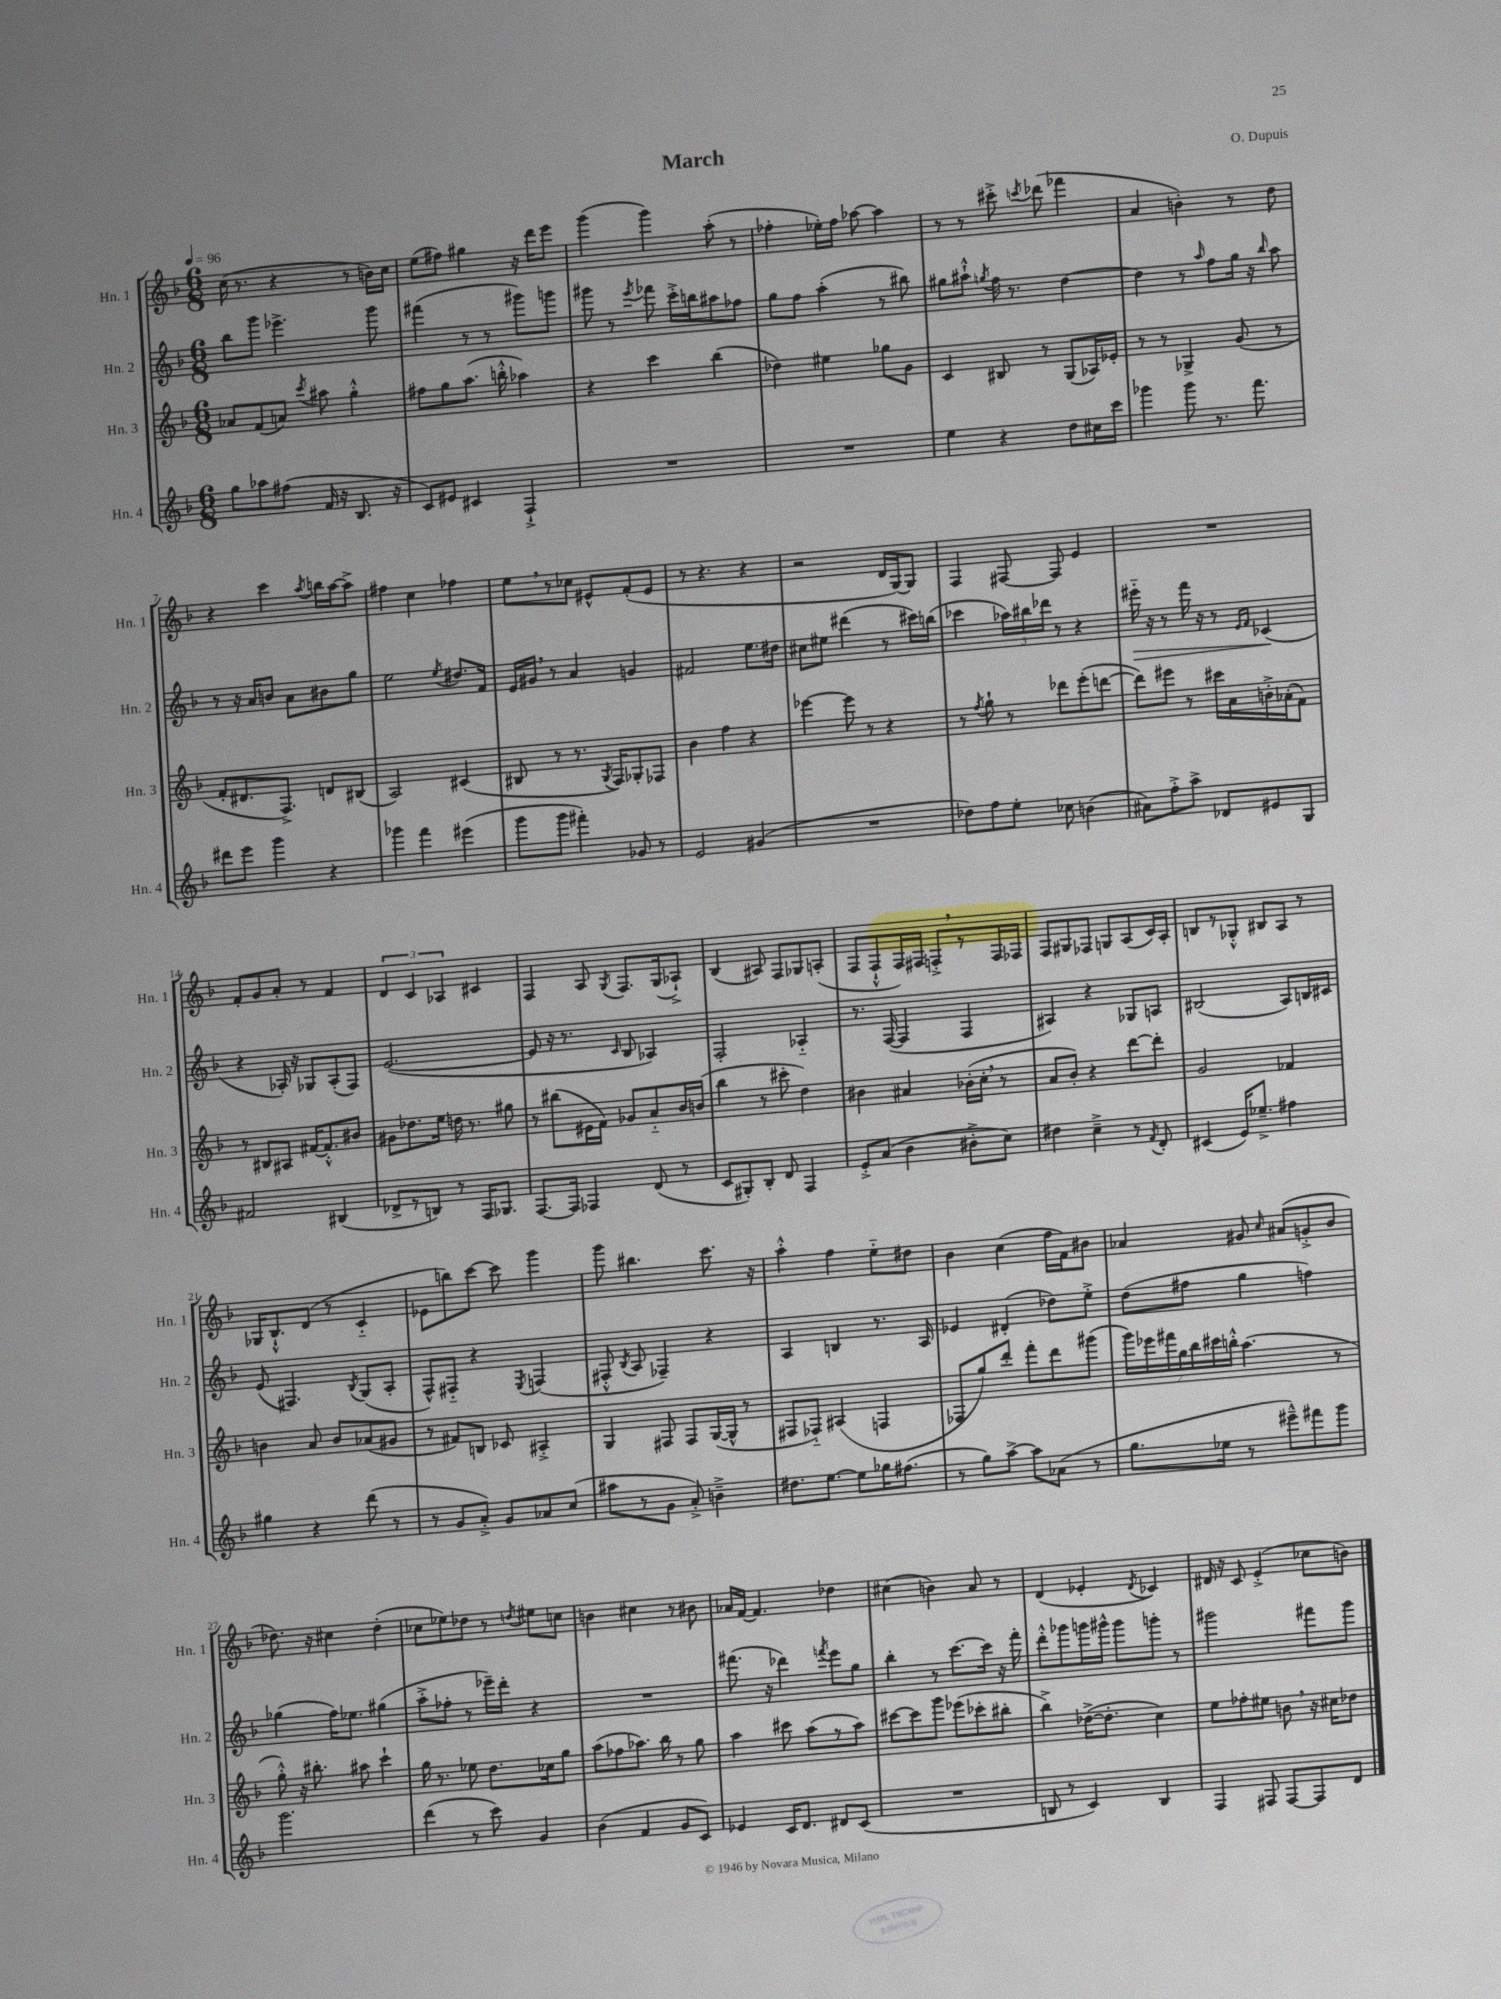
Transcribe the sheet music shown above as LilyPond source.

\header { title = "March" composer = "O. Dupuis" }
<<
\new StaffGroup <<
\new Staff = "s0" \with { instrumentName = "Hn. 1" shortInstrumentName = "Hn. 1" } {
    \clef treble \key f \major \numericTimeSignature \time 6/8 \tempo 4 = 96
    \autoBeamOff c''16( r8. r4 r8 b'16[) c''16] |
    e''8[( fis''8]) gis''4 r16 d'''16[ e'''8] |
    g'''4( g'''4) a''8-.( r8 |
    fes''4-. ees''16[-.) fes''16] aes''8~ aes''4 |
    r8 r8 cis'''8-.-> \acciaccatura { c'''8 } des'''8( fes'''4 |
    a'4 b'4-.) r8 d''8 |
    r4 c'''4 \acciaccatura { a''8 } b''16[ a''16~ a''8]-> |
    fis''4 c''4 fes''4 |
    e''8[ \breathe r8 ces''8] eis'8[-^ f'8-.( eis'8] |
    r8 r4. r4 |
    r2 d'16[ g16~) g8] |
    f4 fis8~ fis8 e'4 |
    R2. |
    f'8[-. g'8 a'8]-. r8 f'4 |
    \tuplet 3/2 { d'4 c'4 aes4 } cis'4 |
    f4 a8 \acciaccatura { g8 } f8.[ g16( aes8]-!->) |
    bes4( ais8) f8[ ges8 a8]-.( |
    f8[ f8-!-^ f16) fis16] f8[-.-> \breathe r8 f16 fes16] |
    f8[ gis8 fes8] g8[ a8( c'16) a16]-. |
    b8[ r8 ges8]-.-^ bis8[ a8] r8 |
    ges16[ bes8.-!-^ d'8]( r8 c'4-_ |
    ees'8[ b''8) c'''8]~ c'''8 g'''4 |
    g'''8 bis''4. c'''8. r16 |
    a''4-.-^ f''4 e''8[-_ dis''8] |
    bes'4 c''4( f''16[ f'16) bis'8] |
    aes'4 gis'8 \grace { c''16 } ais'8[( g'8-.-> bes'8] |
    des''8.) r16 cis''4 des''4-.( |
    ces''8[ ees''8) des''8] r8 \acciaccatura { d''8 } eis''8[ c''8] |
    b'4 cis''4 r8 bis'8 |
    aes'16[ f'16]~ f'4. des''4 |
    cis''4( b'4) a'8 r8 |
    d'4( ees'4-. \acciaccatura { d'8 } ces'4) |
    dis'16 r16 c'8 e'4-.->( ces''8[ b'8]) \bar "|." |
}
\new Staff = "s1" \with { instrumentName = "Hn. 2" shortInstrumentName = "Hn. 2" } {
    \clef treble \key f \major \numericTimeSignature \time 6/8
    \autoBeamOff bes''8[ g'''8] ees'''4.-> g'''8 |
    fis'''4( r8 r8 gis'''8[) g'''8] |
    gis'''8 r8 \acciaccatura { e'''8 } fes'''8 c'''16[-.-> b''16 ais''8 fes''8] |
    g''8[ f''8] a''4-.( r8 bis''8) |
    gis''8[ ais''8]-!-^ \acciaccatura { g''8 } f''16 r8. d''4~ |
    d''4 r8 \grace { a''16 } f''8[ g''16] r16 \grace { bes''16 } a''8 |
    r8 r16 a'16[ b'8] a'8[ bis'8 g''8] |
    e''2 \acciaccatura { e''8 } dis''8.[ f'16] |
    e'16[ gis'16] \breathe r8 a'4 g'4 |
    fis'2 e''8.[ dis''16] |
    cis''8[ eis''8] dis'''4( r8 cis'''16[) b''16]( |
    ces'''4 \tuplet 3/2 { aes''16[) bis''16 des'''16] } r8 r4 |
    eis'''16-_\> r16 r8 f'''16 r16 r8 \grace { e'16[ f'16] } ces'4\!( |
    r4 aes16-.) r16 ges8[ aes8-.( f8]) |
    e'2.~( |
    e'8 r16 r8. \grace { c'16 } bes8 aes4) |
    f2-. aes4-_ |
    r8. f16~( f4 f4 |
    ais4) r4 ges8[ a8] |
    bis2( a8[) b16 cis'16] |
    e'8( fis4.) \acciaccatura { bes8 } g8[( a8]-. |
    f8[-^) fis8]-_ r4 \acciaccatura { e8 } f4( |
    fis8-.-^ \acciaccatura { bes8 } a8 fes4--) r4 |
    a4 b4 r8. a16 |
    ees'4 dis'4-.( des''8[) e''8]-.-> |
    d''8[( fis''8] g''4 f''4) |
    ges''4( f''16[) ees''8.] gis''4( |
    a''8[-.-> fes''8]-. r8 ees'''16[--) d'''16]-. r4 |
    R2. |
    fis'''8.( r16 des'''4) \acciaccatura { f'''8 } e'''8[ g''8] |
    bes''4-. r8 c'''8.[~ c'''16] r16 f'''16-. |
    d'''8[-.-^ ges'''8 g'''16 gis'''16]-^ gis'''8[ g'''8]-. r8 |
    gis'''2 fis'''8[ gis'''8] \bar "|." |
}
\new Staff = "s2" \with { instrumentName = "Hn. 3" shortInstrumentName = "Hn. 3" } {
    \clef treble \key f \major \numericTimeSignature \time 6/8
    \autoBeamOff aes'8[ f'8( a'8]) \acciaccatura { c'''8 } ais''8 g''4-.-^ |
    fis''8[ g''8 a''8.]( b''16-.-^ aes''4) |
    r4 c'''4 bes''4( |
    des''4) eis''4 ges''8[ g'8] |
    c'4 bis8 r8 g8[( aes16) ees'16]-. |
    r8 r8 ges4-> g'8( r8 |
    f'8[-. dis'8. f8.]->) d'8[ bis8]( |
    a2) cis'4( |
    bis8 r8 r8. \acciaccatura { g8 } f16[) ges8-. fes8] |
    bes'4 f''4 r4 |
    ees'''4~ ees'''8 r8 r4 |
    r8 \acciaccatura { f''8 } g''8-! r8 des'''8[ e'''8-.( d'''8]~ |
    d'''8[) eis'''8] r8 cis'''16[ a'16 b'16-.-> aes'16-.( f'8]) |
    r8 bis8[ ais8] fis'16[~ fis'8.-.-^ bis'8] |
    gis'8[ des''8. e''16] d''16 r8. gis''8 |
    r8 bis''8[( eis'16 f'16]) ges'8[ a'8-_ bes'16 b'16]( |
    bes''4 r8 cis'''8-. d''4) |
    bis'4 ais'4 bes'16[-.( c''16]-. \breathe r8 |
    a'8[ bes'8]-.) r4 d'''8[~ d'''8]-. |
    g'2 fes'4 |
    b'4 a'8 b'8[ aes'8( gis'8] |
    r8 fis'8[) b8] ces'8 ais4-.-> |
    g4 fis8 fis8[ g16~( g16]-^ r8 |
    fis8[ fes8]-_) ais4( f4 |
    fes8[ g''8) d'''8]-. f'''8[-. d'''8 gis'''8]( |
    \tuplet 7/4 { g'''16[) ees'''16 fis'''16 g''16 bes''16 cis'''16 b''16]-.-^ } a''4.( r8 |
    g''8-.-^) r16 bis''8.-. ais''8 c'''4-! |
    g''16 r8. ees''8 d''8.[ ces''16 g''8] |
    a''8[( fes''8 aes''8.]) bes''16 r8 g''8 |
    a''4 cis'''8 a''8[( r8 a''8]) |
    cis'''8[~ cis'''8 g'''8] ees'''8[( ces'''8-. bis''8]-. |
    bes''4->) des''16[~->( des''8.]-. c''4) |
    e''8[ fes''8-. eis''8] b'8 \breathe r16 cis''16[ des''8] \bar "|." |
}
\new Staff = "s3" \with { instrumentName = "Hn. 4" shortInstrumentName = "Hn. 4" } {
    \clef treble \key f \major \numericTimeSignature \time 6/8
    \autoBeamOff g''8[ aes''8 fis''8]( f'16 r16 bes8. r16 |
    c'8[) eis'8] cis'4 f4-!-> |
    R2. |
    R2. |
    e''4 r4 d''8[ cis''16 c'''16] |
    ges'''4 ges'''8 r8. f'''8. |
    dis'''8[ e'''8] g'''4 r4 |
    ges'''4 f'''4 eis'''4( |
    g'''8[ g'''8] fis'''4-.) ges'8 r8 |
    e'2 gis'4( |
    R2. |
    des''8[) f''8 e''8]-. ces''8 b'4( |
    ais'8[) f''8-.-> a''8]-> des'8[ eis'8 g8] |
    fis'2 bis4( |
    des'8[-> r8 b8]) r8 f16[ ges8.] |
    f8.[~ f16] fes4 d'8( r8 |
    c'8[ gis8-.) bes8]-. d'8 f4 |
    e'8[-.-> a'8]( bes'4 bis'8[-.-> c''8]) |
    dis''4 c''4---> r8 \acciaccatura { f'8 } d'8-. |
    cis'4( e'16[) ees''8.]---> fis''4 |
    gis''4 r4 d'''8( r8 |
    r8 g'8[ a'8]-.->) g'8[ aes'8 c''8]( |
    ais''8[ r8 g'8] a'8-.->) b'4---> |
    dis''8.[ e''8.]~ e''8[ ges''16 fis''8.]( |
    r8 g''8[) a''8]~-> a''8[ aes'8]( r8 |
    g''8.[ ees''16] r8 eis'''8[---^) fis'''8 g'''8] |
    g'''2. |
    d'''4( r8 c'''8) g'4 |
    bes'4( f'4 g'8[ c'8]) |
    ees'4 c'16[ d'8.] dis'8[ c'8]( |
    R2. |
    b8 r8 c'4) b4 |
    f4 fis8 fis8[~ fis8 d'8] \bar "|." |
}
>>
>>
